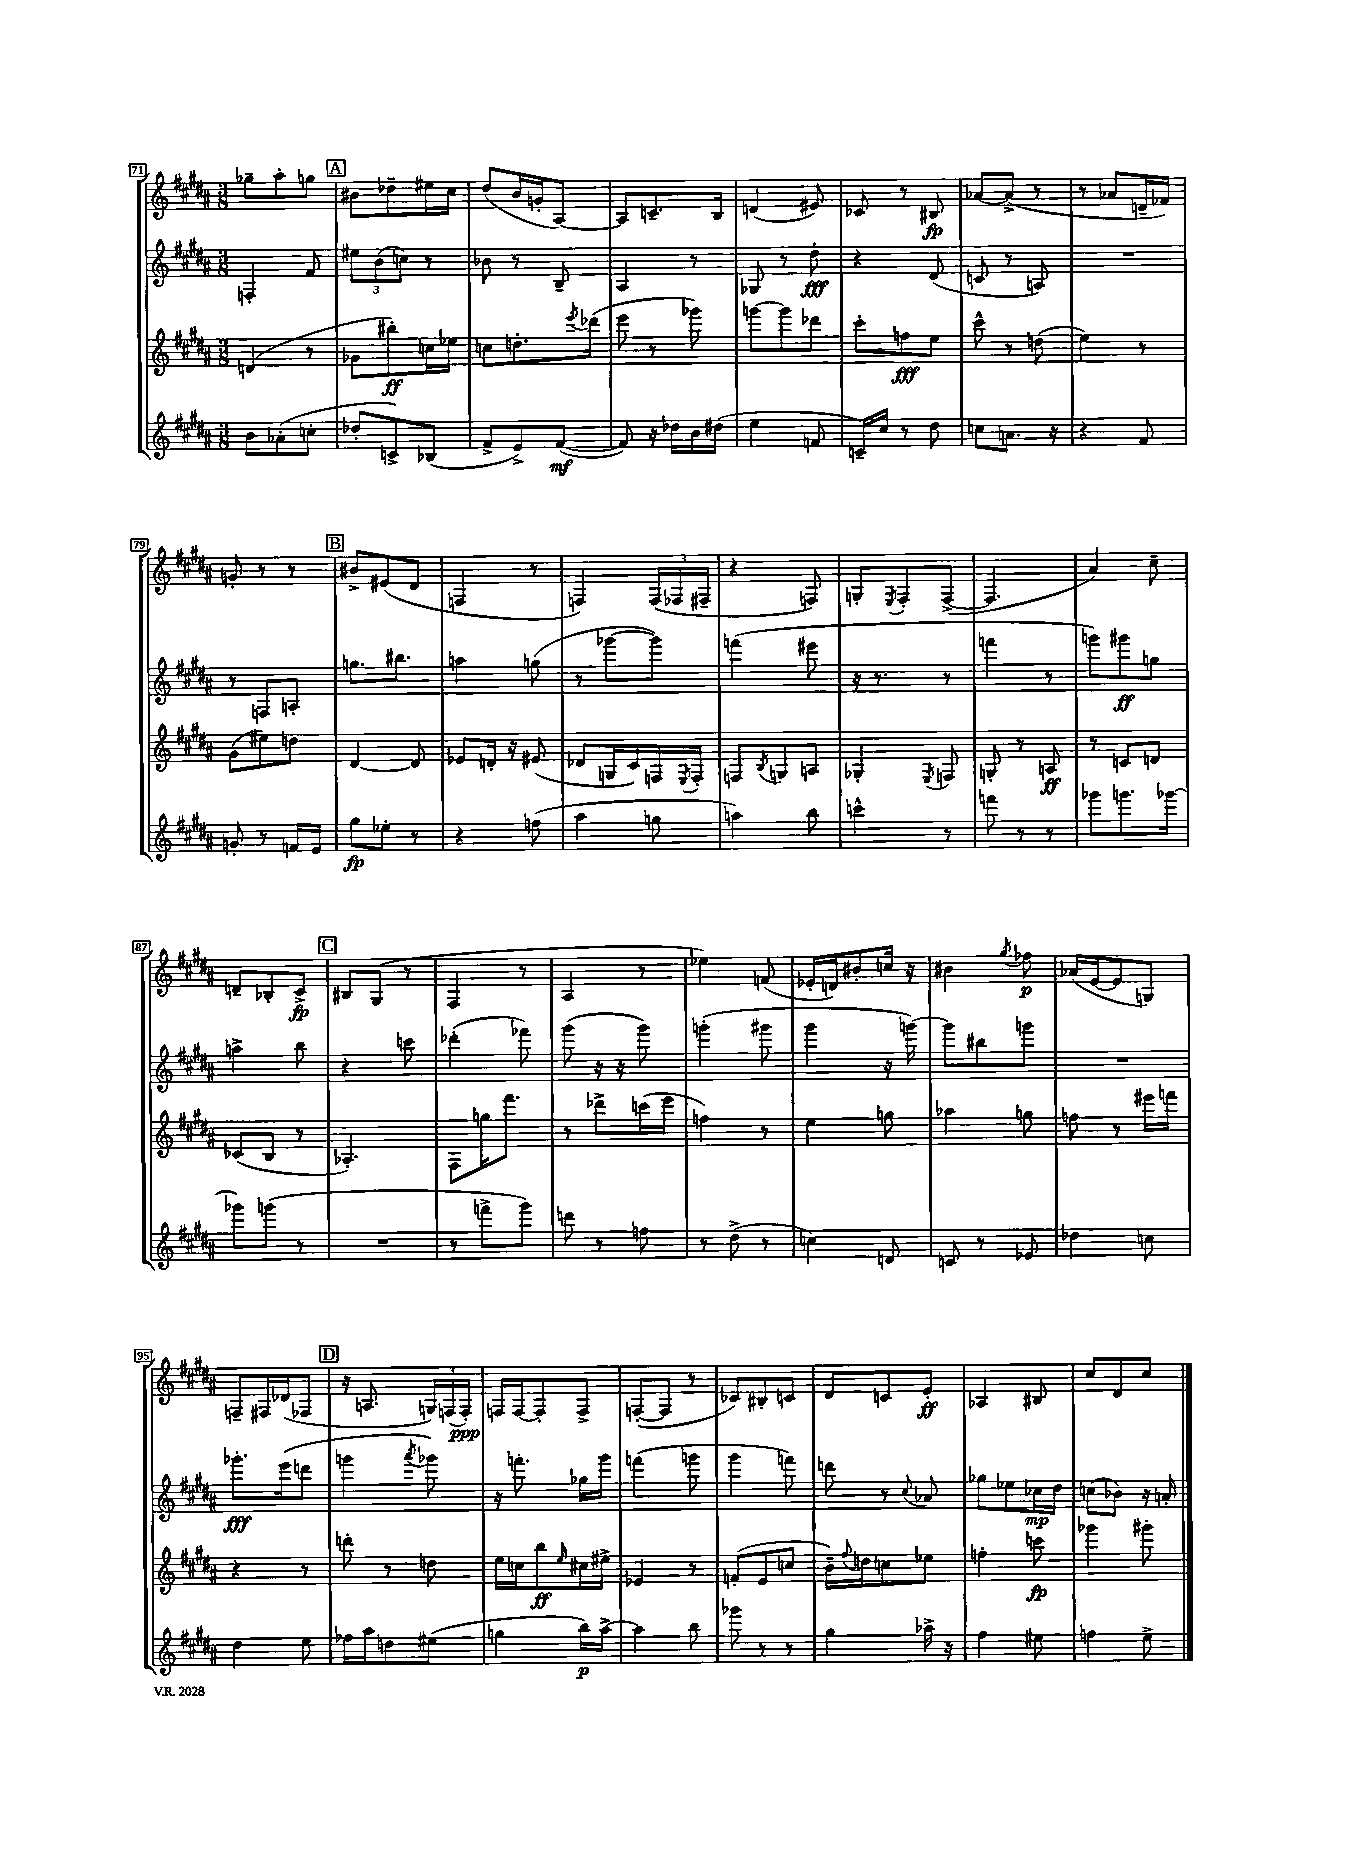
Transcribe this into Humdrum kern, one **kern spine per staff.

**kern	**dynam	**kern	**dynam	**kern	**dynam	**kern	**dynam
*part4	*part4	*part3	*part3	*part2	*part2	*part1	*part1
*staff4	*staff4	*staff3	*staff3	*staff2	*staff2	*staff1	*staff1
*clefG2	*	*clefG2	*	*clefG2	*	*clefG2	*
*k[f#c#g#d#a#]	*	*k[f#c#g#d#a#]	*	*k[f#c#g#d#a#]	*	*k[f#c#g#d#a#]	*
*M3/8	*	*M3/8	*	*M3/8	*	*M3/8	*
=71	=71	=71	=71	=71	=71	=71	=71
8b\L	.	(4dn/	.	4Fn'/	.	8gg-X~\L	.
(8a-X'\	.	.	.	.	.	8aa#'\	.
8ccn'\J	.	8r	.	8f#/	.	8ggn\J	.
!!LO:REH:place=s1:t=A
=72	=72	=72	=72	=72	=72	=72	=72
8dd-X'/L	.	8g-X\L	.	12ee#X\L	.	8b#X\L	.
.	.	.	.	(12b\	.	.	.
8cn^/)	.	8bb#X'\)	ff	.	.	8dd-X~\	.
.	.	.	.	12ccn\J)	.	.	.
(8B-X/J	.	16ccn\L	.	8r	.	16ee#X\L	.
.	.	16ee-X\JJ	.	.	.	16cc#\JJ	.
=73	=73	=73	=73	=73	=73	=73	=73
8f#^/L	.	8ccn\L	.	8b-X\	.	(8dd#/L	.
8e^/)	.	8.ddn'\	.	8r	.	16b/L	.
.	.	.	.	.	.	16gn'/J	.
([8f#/J	mf	.	.	8B~/	.	[8A#/J)	.
.	.	8qeee/	.	.	.	.	.
.	.	(16ddd-X\Jk	.	.	.	.	.
=74	=74	=74	=74	=74	=74	=74	=74
8f#/])	.	8eee\	.	4A#/	.	8A#/L]	.
16r	.	8r	.	.	.	8.cn~/	.
16dd-X\LL	.	.	.	.	.	.	.
16b\	.	8ggg-X\)	.	8r	.	.	.
(16dd#X\JJ	.	.	.	.	.	16B/Jk	.
=75	=75	=75	=75	=75	=75	=75	=75
4ee\	.	[8gggn\L	.	8G-X/	.	(4dn/	.
.	.	8ggg\]	.	8r	.	.	.
8fn/	.	8ddd-X\J	.	8dd#'\	fff	8e#X/)	.
=76	=76	=76	=76	=76	=76	=76	=76
16cn~/LL)	.	8ccc#'\L	.	4r	.	8c-X/	.
16cc#/JJ	.	.	.	.	.	.	.
8r	.	8ffn\	fff	.	.	8r	.
8dd#\	.	8ee\J	.	(8d#/	.	8B#X/	fp
=77	=77	=77	=77	=77	=77	=77	=77
8ccn\L	.	8ccc#^^\	.	8cn/	.	[8a-X/L	.
8.an\J	.	8r	.	8r	.	(8a-^/J]	.
.	.	(8ddn\	.	8An/)	.	8r	.
16r	.	.	.	.	.	.	.
=78	=78	=78	=78	=78	=78	=78	=78
4r	.	4ee\)	.	4.r	.	8r	.
.	.	.	.	.	.	8a-X/L	.
8f#/	.	8r	.	.	.	16dn~/L	.
.	.	.	.	.	.	16f-X/JJ)	.
!!LO:LB:g=z
=79	=79	=79	=79	=79	=79	=79	=79
8gn'/	.	(8g#\L	.	8r	.	8gn'/	.
8r	.	8ee#X\)	.	8Fn/L	.	8r	.
16fn/LL	.	8ddn\J	.	8An'/J	.	8r	.
16e/JJ	.	.	.	.	.	.	.
!!LO:REH:place=s1:t=B
=80	=80	=80	=80	=80	=80	=80	=80
8gg#\L	fp	[4d#/	.	8.ggn\L	.	8b#X^/L	.
8ee-X'\J	.	.	.	.	.	(8e#X/	.
.	.	.	.	8.bb#X\J	.	.	.
8r	.	8d#/]	.	.	.	8d#/J	.
=81	=81	=81	=81	=81	=81	=81	=81
4r	.	8e-X/L	.	4aan\	.	4Fn/	.
.	.	16dn'/Jk	.	.	.	.	.
.	.	16r	.	.	.	.	.
(8ffn\	.	(8e#X/	.	(8ggn\	.	8r	.
=82	=82	=82	=82	=82	=82	=82	=82
4aa#\	.	8d-X/L	.	8r	.	4Fn/)	.
.	.	16Gn/L	.	[8ggg-X\L	.	.	.
.	.	16c#/)	.	.	.	.	.
8ggn\	.	16Fn/	.	8ggg-\J])	.	(24F/LL	.
.	.	.	.	.	.	24F-X/	.
.	.	8qE/	.	.	.	.	.
.	.	16F'/JJ	.	.	.	.	.
.	.	.	.	.	.	24F#X~/JJ	.
=83	=83	=83	=83	=83	=83	=83	=83
4aan\)	.	8Fn/L	.	(4fffn\	.	4r	.
.	.	8qB/	.	.	.	.	.
.	.	8Gn/	.	.	.	.	.
8bb\	.	8An/J	.	8eee#X\	.	8Fn/)	.
=84	=84	=84	=84	=84	=84	=84	=84
4cccn^^\	.	4G-X'/	.	16r	.	8Gn'/L	.
.	.	.	.	8.r	.	.	.
.	.	.	.	.	.	8qE/	.
.	.	.	.	.	.	8F#'/	.
.	.	8qE/	.	.	.	.	.
8r	.	8Fn/	.	8r	.	([8F#^/J	.
=85	=85	=85	=85	=85	=85	=85	=85
8fffn\	.	8Gn'/	.	4fffn\	.	4.F#/]	.
8r	.	8r	.	.	.	.	.
8r	.	8An/	ff	8r	.	.	.
=86	=86	=86	=86	=86	=86	=86	=86
8ggg-X\L	.	8r	.	8gggn\L)	.	4a#/)	.
8.gggn\	.	8cn/L	.	8ggg#X\	ff	.	.
.	.	8dn/J	.	8ggn\J	.	8cc#~\	.
[16ggg-X\Jk	.	.	.	.	.	.	.
!!LO:LB:g=z
=87	=87	=87	=87	=87	=87	=87	=87
8ggg-X\L]	.	(8c-X/L	.	4aan^\	.	8dn~/L	.
(8gggn\J	.	8B/J	.	.	.	8B-X'/	.
8r	.	8r	.	8bb\	.	8c#^/J	fp
!!LO:REH:place=s1:t=C
=88	=88	=88	=88	=88	=88	=88	=88
4.r	.	4.A-X'/)	.	4r	.	8B#X/L	.
.	.	.	.	.	.	(8G#/J	.
.	.	.	.	8cccn\	.	8r	.
=89	=89	=89	=89	=89	=89	=89	=89
8r	.	8F#\L	.	(4ddd-X'\	.	4F#/	.
8fffn^\L	.	16ggn\K	.	.	.	.	.
.	.	8.fff#\J	.	.	.	.	.
8ggg#\J)	.	.	.	8fff-X\)	.	8r	.
=90	=90	=90	=90	=90	=90	=90	=90
8dddn\	.	8r	.	(8ggg#\	.	4A#/	.
8r	.	8ddd-X^\L	.	16r	.	.	.
.	.	.	.	16r	.	.	.
8ffn\	.	(16cccn\L	.	8ggg#\)	.	8r	.
.	.	16eee\JJ	.	.	.	.	.
=91	=91	=91	=91	=91	=91	=91	=91
8r	.	4ffn\)	.	(4gggn'\	.	4ee-X\)	.
(8dd#^\	.	.	.	.	.	.	.
8r	.	8r	.	8ggg#X\	.	(8fn/	.
=92	=92	=92	=92	=92	=92	=92	=92
4ccn\)	.	4ee\	.	4ggg#\	.	16e-X'/LL	.
.	.	.	.	.	.	16dn/J)	.
.	.	.	.	.	.	8b#X'/	.
8dn/	.	8ggn\	.	16r	.	16ccn/Jk	.
.	.	.	.	[16gggn\)	.	16r	.
=93	=93	=93	=93	=93	=93	=93	=93
8cn/	.	4aa-X\	.	8ggg\L]	.	4b#X\	.
8r	.	.	.	8bb#X\	.	.	.
.	.	.	.	.	.	8qgg#/	.
8e-X/	.	8ggn\	.	8gggn\J	.	8ff-X\	p
=94	=94	=94	=94	=94	=94	=94	=94
4dd-X\	.	8ffn\	.	4.r	.	(16a-X/LL	.
.	.	.	.	.	.	[16e/J	.
.	.	8r	.	.	.	8e/]	.
8ccn\	.	16eee#X\LL	.	.	.	8Gn/J)	.
.	.	16fffn\JJ	.	.	.	.	.
!!LO:LB:g=z
=95	=95	=95	=95	=95	=95	=95	=95
4dd#\	.	4r	.	8.ggg-X'\L	fff	8Fn~/L	.
.	.	.	.	.	.	16F#X/L	.
.	.	.	.	(16eee\k	.	(16d-X/J	.
8ee\	.	8r	.	8dddn\J	.	8F-X/J	.
!!LO:REH:place=s1:t=D
=96	=96	=96	=96	=96	=96	=96	=96
16ff-X\LL	.	8dddn'\	.	4gggn\	.	16r	.
16aa#\J	.	.	.	.	.	8.An/	.
8ddn\	.	8r	.	.	.	.	.
.	.	.	.	8qaaa#/	.	.	.
(8ee#X\J	.	8ddn\	.	8ggg-X\)	.	24Gn/LL)	.
.	.	.	.	.	.	(24Fn/	.
.	.	.	.	.	.	24F'/JJ)	ppp
=97	=97	=97	=97	=97	=97	=97	=97
4ggn\	.	16ee\LL	.	16r	.	16Fn/LL	.
.	.	16ccn\J	.	8.fffn'\	.	[16F/J	.
.	.	8bb\	ff	.	.	8F'/]	.
.	.	16qqee/	.	.	.	.	.
16bb\LL)	p	16cc#X\L	.	16gg-X\LL	.	8F^/J	.
[16aa#^\JJ	.	16ee#X^\JJ	.	16ggg#\JJ	.	.	.
=98	=98	=98	=98	=98	=98	=98	=98
4aa#\]	.	4e-X/	.	(4fffn\	.	([8Fn'/L	.
.	.	.	.	.	.	8F/J]	.
8bb\	.	8r	.	8gggn\	.	8r	.
=99	=99	=99	=99	=99	=99	=99	=99
8ggg-X\	.	(8fn'/L	.	4ggg#\	.	8c-X/L)	.
8r	.	8e/	.	.	.	8B#X'/	.
8r	.	8ccn/J	.	8fffn\)	.	8cn/J	.
=100	=100	=100	=100	=100	=100	=100	=100
4gg#\	.	16b~\LL)	.	8dddn\	.	8d#/L	.
.	.	8qqff#/	.	.	.	.	.
.	.	16ddn\J	.	.	.	.	.
.	.	8ccn\	.	8r	.	8cn/	.
.	.	.	.	8qqcc#/	.	.	.
16aa-X^\	.	8ee-X\J	.	8a-X/	.	8e'/J	ff
16r	.	.	.	.	.	.	.
=101	=101	=101	=101	=101	=101	=101	=101
4ff#\	.	4ffn'\	.	8gg-X\L	.	4A-X/	.
.	.	.	.	8ee-X\	.	.	.
8ee#X\	.	8cccn\	fp	16cc-X\L	mp	8B#X/	.
.	.	.	.	16dd#\JJ	.	.	.
=102	=102	=102	=102	=102	=102	=102	=102
4ffn\	.	4ggg-X\	.	(8ccn\L	.	8cc#/L	.
.	.	.	.	8b-X\J)	.	8d#/	.
8ee^\	.	8ggg#X'\	.	16r	.	8cc#/J	.
.	.	.	.	16an'/	.	.	.
==	==	==	==	==	==	==	==
*-	*-	*-	*-	*-	*-	*-	*-
